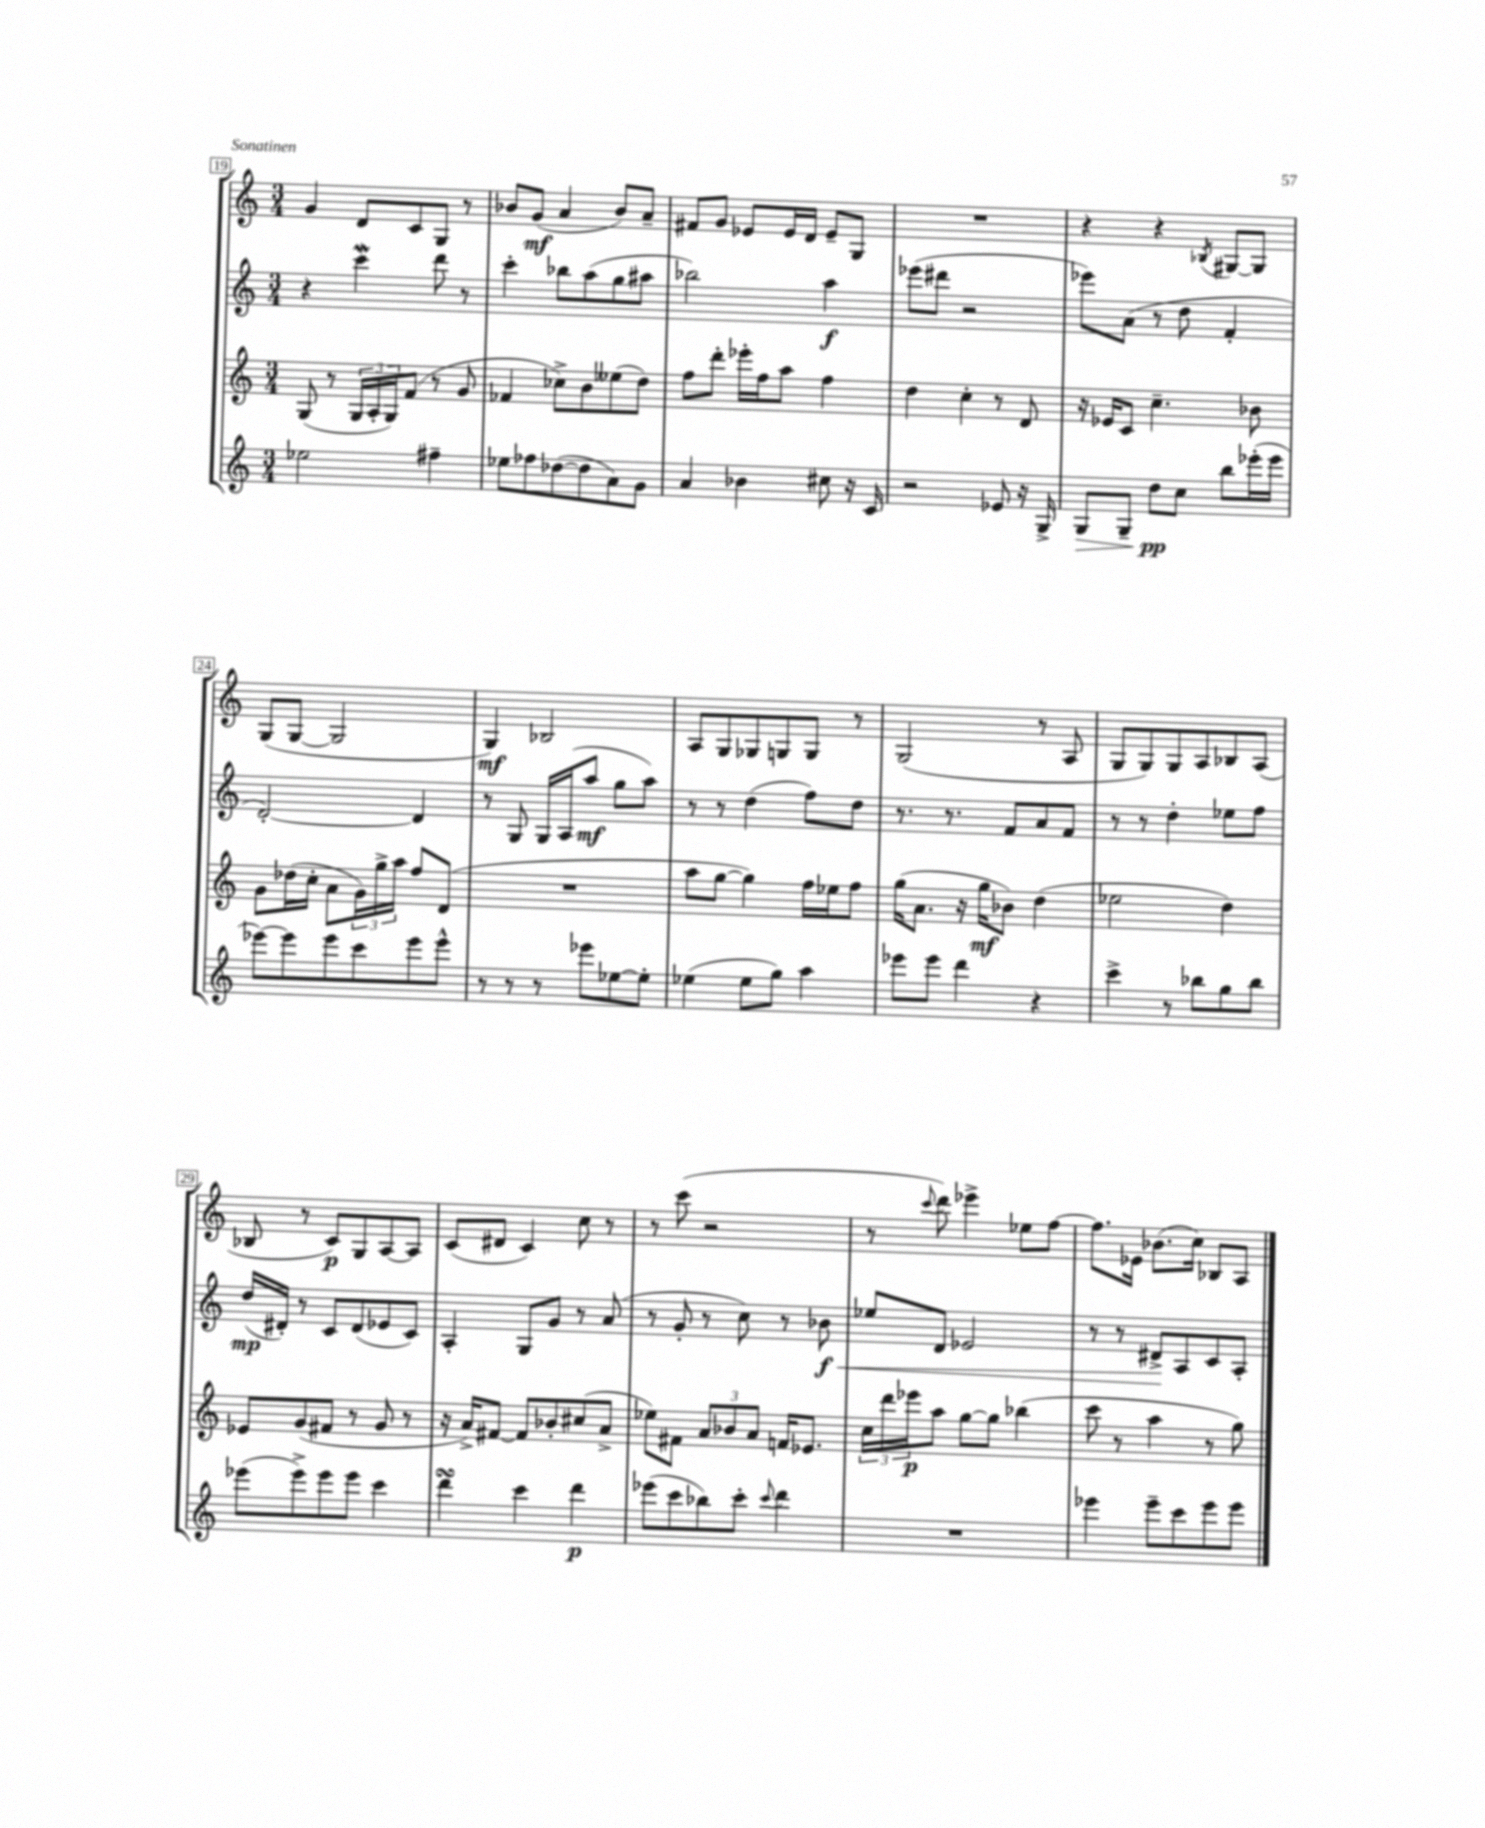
<<
\new StaffGroup <<
\new Staff = "s0" {
    \clef treble \key c \major \numericTimeSignature \time 3/4
    g'4 d'8 c'8 g8 r8 |
    bes'8 g'8\mf( a'4 bes'8) a'8-- |
    fis'8 g'8 ees'8 ees'16 d'16 ees'8-- g8 |
    R2. |
    r4 r4 \acciaccatura { bes8 } gis8~ gis8 |
    g8( g8~ g2 |
    g4\mf) bes2 |
    a8 g8 ges8 g8 g8 r8 |
    g2( r8 a8 |
    g8 g8) g8 a8 bes8 a8( |
    bes8 r8 c'8\p) g8 a8~ a8 |
    c'8( dis'8 c'4) c''8 r8 |
    r8 c'''8( r2 |
    r8 \appoggiatura { c'''8 } d'''8) ees'''4-> ees''8 f''8~ |
    f''8. ees'16 bes'8.( c''16) bes8 a8 \bar "|." |
}
\new Staff = "s1" {
    \clef treble \key c \major \numericTimeSignature \time 3/4
    r4 c'''4\mordent d'''8 r8 |
    c'''4-. bes''8 a''8( g''8 ais''8 |
    bes''2) a''4\f |
    ees'''8( dis'''8 r2 |
    ees'''8) a'8( r8 d''8 f'4-. |
    d'2~-.) d'4 |
    r8 g8 g16 a16( a''8\mf g''8 a''8) |
    r8 r8 d''4( f''8) d''8 |
    r8. r8. f'8 a'8 f'8 |
    r8 r8 d''4-. ees''8 f''8 |
    d''16\mp( dis'16-.) r8 c'8 dis'8( ees'8 c'8) |
    a4-. g8 g'8 r8 a'8( |
    r8 g'8-. r8 c''8) r8 bes'8\f\< |
    ees''8 d'8 ees'2 |
    r8 r8 dis'8->\! a8 c'8 a8-. \bar "|." |
}
\new Staff = "s2" {
    \clef treble \key c \major \numericTimeSignature \time 3/4
    g8( r8 \tuplet 3/2 { g16 a16-. g16) } f'8( r8 g'8 |
    fes'4 ces''8->) b'8 eeses''8( d''8) |
    f''8 d'''8-. ees'''16-. f''16 a''8 f''4 |
    d''4 c''4-. r8 d'8 |
    r16 ees'16 c'8 c''4.-- bes'8 |
    g'8 des''16( c''16-. a'8 \tuplet 3/2 { g'16) g''16-> a''16 } f''8 d'8( |
    R2. |
    a''8 g''8~ g''4) f''16 ees''16 f''8 |
    g''16( a'8. r16 g''16\mf bes'8) d''4( |
    ees''2 d''4) |
    ees'8 g'8( fis'8 r8 g'8 r8 |
    r16 a'16->) fis'8~ fis'8 bes'8-. cis''8( a'8-> |
    ees''8) fis'8 \tuplet 3/2 { a'8 bes'8 a'8 } f'16 ees'8. |
    \tuplet 3/2 { c''16 d'''16 ees'''16\p } a''8 g''8~ g''8 bes''4( |
    c'''8 r8 a''4 r8 g''8) \bar "|." |
}
\new Staff = "s3" {
    \clef treble \key c \major \numericTimeSignature \time 3/4
    ees''2 fis''4-- |
    ees''8 fes''8 des''8~( des''8 a'8) g'8 |
    a'4 bes'4 cis''8 r16 c'16 |
    r2 ees'8 r16 g16-> |
    g8\> g8-- d''8\pp\! c''8 b''8 ees'''16-.( ees'''16 |
    ees'''8~) ees'''8 ees'''8 c'''8 ees'''8 ees'''8-^ |
    r8 r8 r8 ees'''8 ees''8~ ees''8-. |
    ees''4( ees''8 g''8) a''4 |
    ees'''8 ees'''8 d'''4 r4 |
    c'''4-> r8 bes''8 g''8 bes''8 |
    ees'''8( ees'''8->) ees'''8 ees'''8 c'''4 |
    d'''4\turn c'''4 d'''4\p |
    ees'''8( c'''8 bes''8) c'''8-. \appoggiatura { c'''8 } d'''4 |
    R2. |
    ees'''4 ees'''8-- c'''8 ees'''8 ees'''8 \bar "|." |
}
>>
>>
\layout { \context { \Score currentBarNumber = #19 \override BarNumber.stencil = #(make-stencil-boxer 0.1 0.3 ly:text-interface::print) } }
